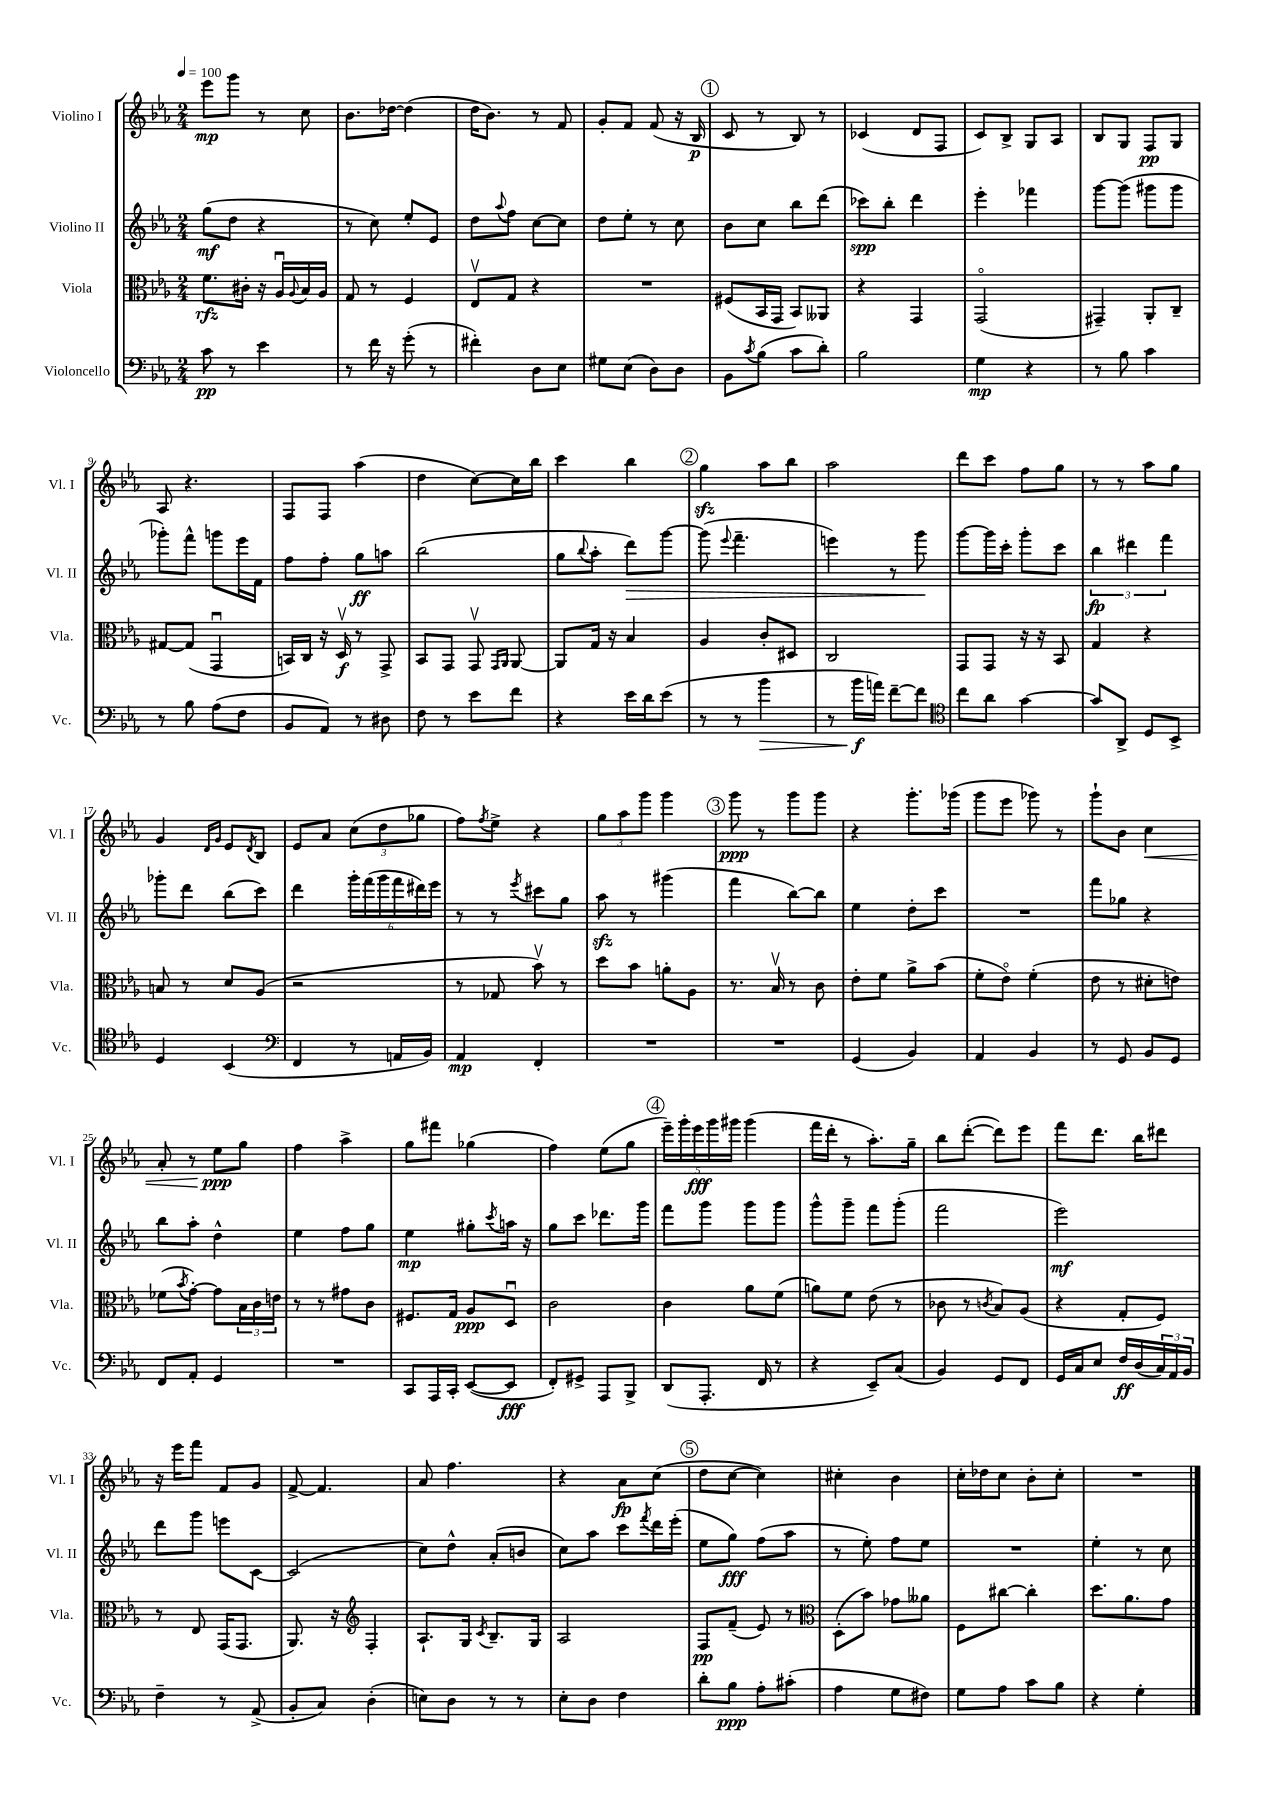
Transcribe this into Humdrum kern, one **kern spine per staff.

**kern	**dynam	**kern	**dynam	**kern	**dynam	**kern	**dynam
*part4	*part4	*part3	*part3	*part2	*part2	*part1	*part1
*staff4	*staff4	*staff3	*staff3	*staff2	*staff2	*staff1	*staff1
*I"Violoncello	*	*I"Viola	*	*I"Violino II	*	*I"Violino I	*
*I'Vc.	*	*I'Vla.	*	*I'Vl. II	*	*I'Vl. I	*
*clefF4	*	*clefC3	*	*clefG2	*	*clefG2	*
*k[b-e-a-]	*	*k[b-e-a-]	*	*k[b-e-a-]	*	*k[b-e-a-]	*
*M2/4	*	*M2/4	*	*M2/4	*	*M2/4	*
*MM100	*	*MM100	*	*MM100	*	*MM100	*
=1	=1	=1	=1	=1	=1	=1	=1
8c\	pp	8.f\L	rfz	(8gg\L	mf	8eee-\L	mp
8r	.	.	.	8dd\J	.	8ggg\J	.
.	.	16c#X'\Jk	.	.	.	.	.
4e-\	.	16r	.	4r	.	8r	.
.	.	16A-u/LL	.	.	.	.	.
.	.	8qqA-/	.	.	.	.	.
.	.	16B-/	.	.	.	8cc\	.
.	.	16A-/JJ	.	.	.	.	.
=2	=2	=2	=2	=2	=2	=2	=2
8r	.	8G/	.	8r	.	8.b-\L	.
16f\	.	8r	.	8cc\)	.	.	.
16r	.	.	.	.	.	[16dd-X\Jk	.
(8g'\	.	4F/	.	8ee-'/L	.	(4dd-\]	.
8r	.	.	.	8e-/J	.	.	.
=3	=3	=3	=3	=3	=3	=3	=3
4f#X'\)	.	8E-v/L	.	8dd\L	.	16dd\KL	.
.	.	.	.	.	.	8.b-\J)	.
.	.	.	.	8qqaa-/	.	.	.
.	.	8G/J	.	8ff\J	.	.	.
8D\L	.	4r	.	[8cc\L	.	8r	.
8E-\J	.	.	.	8cc\J]	.	8f/	.
=4	=4	=4	=4	=4	=4	=4	=4
8G#X\L	.	2r	.	8dd\L	.	8g'/L	.
(8E-\J	.	.	.	8ee-'\J	.	8f/J	.
8D\L)	.	.	.	8r	.	(8f/	.
8D\J	.	.	.	8cc\	.	16r	.
.	.	.	.	.	.	16B-/	p
!!LO:REH:place=s1:t=1
=5	=5	=5	=5	=5	=5	=5	=5
8BB-\L	.	(8F#X/L	.	8b-\L	.	8c/	.
8qc/	.	.	.	.	.	.	.
(8B-\J	.	16BB-/L	.	8cc\J	.	8r	.
.	.	16GG/JJ	.	.	.	.	.
8c\L	.	8BB-/L)	.	8bb-\L	.	8B-/)	.
8d'\J)	.	8AA--X/J	.	(8ddd\J	.	8r	.
=6	=6	=6	=6	=6	=6	=6	=6
2B-\	.	4r	.	8ccc-X\L)	spp	(4c-X/	.
.	.	.	.	8bb-'\J	.	.	.
.	.	4GG/	.	4ddd\	.	8d/L	.
.	.	.	.	.	.	8F/J	.
=7	=7	=7	=7	=7	=7	=7	=7
4G\	mp	(2GG/	.	4eee-'\	.	8c/L)	.
.	.	.	.	.	.	8B-^/J	.
4r	.	.	.	4fff-X\	.	8G/L	.
.	.	.	.	.	.	8A-/J	.
=8	=8	=8	=8	=8	=8	=8	=8
8r	.	4GG#X~/)	.	[8ggg\L	.	8B-/L	.
8B-\	.	.	.	(8ggg\J]	.	8G/J	.
4c\	.	8AA-'/L	.	8ggg#X\L	.	8F/L	pp
.	.	8C~/J	.	8ggg#\J	.	8G/J	.
!!LO:LB:g=z
=9	=9	=9	=9	=9	=9	=9	=9
8r	.	[8G#X/L	.	8ggg-X'\L)	.	8A-/	.
8B-\	.	(8G#/J]	.	8fff^^\J	.	4.r	.
(8A-\L	.	4GGu/	.	8gggn\L	.	.	.
8F\J	.	.	.	16eee-\L	.	.	.
.	.	.	.	16f\JJ	.	.	.
=10	=10	=10	=10	=10	=10	=10	=10
8BB-/L	.	16BBn/LL)	.	8ff\L	.	8F/L	.
.	.	16C/JJ	.	.	.	.	.
8AA-/J)	.	16r	.	8ff'\J	.	8F/J	.
.	.	16Dv/	f	.	.	.	.
8r	.	8r	.	8gg\L	ff	(4aa-\	.
8D#X\	.	8GG^/	.	8aan\J	.	.	.
=11	=11	=11	=11	=11	=11	=11	=11
8F\	.	8BB-/L	.	(2bb-\	.	4dd\	.
8r	.	8GG/J	.	.	.	.	.
8e-\L	.	8GGv/	.	.	.	[8cc\L)	.
.	.	16qqGG/LL	.	.	.	.	.
.	.	16qqAA-/JJ	.	.	.	.	.
8f\J	.	[8AA-/	.	.	.	16cc\L]	.
.	.	.	.	.	.	16bb-\JJ	.
=12	=12	=12	=12	=12	=12	=12	=12
4r	.	8AA-/L]	.	8gg\L	.	4ccc\	.
.	.	.	.	8qqbb-/	.	.	.
.	.	16G/Jk	.	8aa-'\J	.	.	.
.	.	16r	.	.	.	.	.
!	!	!	!	!	!LO:HP:b	!	!
16e-\LL	.	4B-/	.	8ddd\L)	>	4bb-\	.
16d\J	.	.	.	.	.	.	.
(8e-\J	.	.	.	[8ggg\J	.	.	.
!!LO:REH:place=s1:t=2
=13	=13	=13	=13	=13	=13	=13	=13
8r	.	4A-/	.	(8ggg\]	.	4ggzz\	.
.	.	.	.	8qqeee-/	.	.	.
8r	.	.	.	4.fff~\	.	.	.
!	!LO:HP:b	!	!	!	!	!	!
4b-\	>	8c'/L	.	.	.	8aa-\L	.
.	.	8D#X/J	.	.	.	8bb-\J	.
=14	=14	=14	=14	=14	=14	=14	=14
8r	.	2C/	.	4eeen\)	.	2aa-\	.
16b-\LL	f	.	.	.	.	.	.
16an\JJ)	]	.	.	.	.	.	.
[8f~\L	.	.	.	8r	.	.	.
8f\J]	.	.	.	8ggg\	.	.	.
.	.	.	.	.	]	.	.
=15	=15	=15	=15	=15	=15	=15	=15
*clefC4	*	*	*	*	*	*	*
8cc\L	.	8GG/L	.	[8ggg\L	.	8ddd\L	.
8a-\J	.	8GG/J	.	16ggg\L]	.	8ccc\J	.
.	.	.	.	16ccc'\JJ	.	.	.
[4g\	.	16r	.	8ggg'\L	.	8ff\L	.
.	.	16r	.	.	.	.	.
.	.	8BB-/	.	8ccc\J	.	8gg\J	.
=16	=16	=16	=16	=16	=16	=16	=16
8g/L]	.	4G/	.	6bb-\	fp	8r	.
8AA-^/J	.	.	.	.	.	8r	.
.	.	.	.	6ddd#X\	.	.	.
8D/L	.	4r	.	.	.	8aa-\L	.
.	.	.	.	6fff\	.	.	.
8BB-^/J	.	.	.	.	.	8gg\J	.
!!LO:LB:g=z
=17	=17	=17	=17	=17	=17	=17	=17
4D/	.	8Bn/	.	8ggg-X'\L	.	4g/	.
.	.	8r	.	8ddd\J	.	.	.
.	.	.	.	.	.	16qqd/LL	.
.	.	.	.	.	.	16qqg/JJ	.
(4BB-/	.	8d/L	.	(8bb-\L	.	8e-/L	.
.	.	.	.	.	.	8qd/	.
.	.	(8A-/J	.	8ccc\J)	.	8B-/J	.
=18	=18	=18	=18	=18	=18	=18	=18
*clefF4	*	*	*	*	*	*	*
4FF/	.	2r	.	4ddd\	.	8e-/L	.
.	.	.	.	.	.	8a-/J	.
8r	.	.	.	24ggg'\LL	.	(12cc\L	.
.	.	.	.	(24fff\	.	.	.
.	.	.	.	24ggg\	.	12dd\	.
16AAn/LL	.	.	.	24fff\	.	.	.
.	.	.	.	24ddd#X\)	.	12gg-X\J	.
16BB-/JJ)	.	.	.	.	.	.	.
.	.	.	.	24eee-\JJ	.	.	.
=19	=19	=19	=19	=19	=19	=19	=19
4AA-/	mp	8r	.	8r	.	8ff\L)	.
.	.	.	.	.	.	8qff/	.
.	.	8G-X/	.	8r	.	8ee-^\J	.
.	.	.	.	8qeee-/	.	.	.
4FF'/	.	8b-v\)	.	8ccc#X\L	.	4r	.
.	.	8r	.	8gg\J	.	.	.
=20	=20	=20	=20	=20	=20	=20	=20
2r	.	8dd\L	.	8aa-zz\	.	12gg\L	.
.	.	.	.	.	.	12aa-\	.
.	.	8b-\J	.	8r	.	.	.
.	.	.	.	.	.	12ggg\J	.
.	.	8an'\L	.	(4ggg#X\	.	4ggg\	.
.	.	8A-\J	.	.	.	.	.
!!LO:REH:place=s1:t=3
=21	=21	=21	=21	=21	=21	=21	=21
2r	.	8.r	.	4fff\	.	8ggg\	ppp
.	.	.	.	.	.	8r	.
.	.	16B-v/	.	.	.	.	.
.	.	8r	.	[8bb-\L)	.	8ggg\L	.
.	.	8c\	.	8bb-\J]	.	8ggg\J	.
=22	=22	=22	=22	=22	=22	=22	=22
(4GG/	.	8e-'\L	.	4ee-\	.	4r	.
.	.	8f\J	.	.	.	.	.
4BB-/)	.	8a-^\L	.	8dd'\L	.	8.ggg'\L	.
.	.	(8b-\J	.	8ccc\J	.	.	.
.	.	.	.	.	.	(16ggg-X\Jk	.
=23	=23	=23	=23	=23	=23	=23	=23
4AA-/	.	8f'\L	.	2r	.	8ggg\L	.
.	.	8e-\J)	.	.	.	8eee-\J	.
4BB-/	.	(4f'\	.	.	.	8ggg-X\)	.
.	.	.	.	.	.	8r	.
=24	=24	=24	=24	=24	=24	=24	=24
8r	.	8e-\	.	8fff\L	.	8ggg`\L	.
8GG/	.	8r	.	8gg-X\J	.	8b-\J	.
!	!	!	!	!	!	!	!LO:HP:b
8BB-/L	.	8d#X'\L	.	4r	.	4cc\	<
8GG/J	.	8en\J)	.	.	.	.	.
!!LO:LB:g=z
=25	=25	=25	=25	=25	=25	=25	=25
8FF/L	.	(8f-X\L	.	8bb-\L	.	8a-'/	.
.	.	8qb-/	.	.	.	.	.
8AA-'/J	.	[8g'\J)	.	8aa-'\J	.	8r	.
4GG/	.	8g\L]	.	4dd^^\	.	8ee-\L	ppp
.	.	24B-\L	.	.	.	8gg\J	[
.	.	24c\	.	.	.	.	.
.	.	24en\JJ	.	.	.	.	.
=26	=26	=26	=26	=26	=26	=26	=26
2r	.	8r	.	4ee-\	.	4ff\	.
.	.	8r	.	.	.	.	.
.	.	8g#X\L	.	8ff\L	.	4aa-^\	.
.	.	8c\J	.	8gg\J	.	.	.
=27	=27	=27	=27	=27	=27	=27	=27
8CC/L	.	8.F#X/L	.	4ee-\	mp	8gg\L	.
16AAA-/L	.	.	.	.	.	8fff#X\J	.
16CC'/JJ	.	16G/Jk	.	.	.	.	.
([8EE-/L	.	8A-/L	ppp	8gg#X'\L	.	(4gg-X\	.
.	.	.	.	8qccc/	.	.	.
8EE-/J]	fff	8Du/J	.	16aan\Jk	.	.	.
.	.	.	.	16r	.	.	.
=28	=28	=28	=28	=28	=28	=28	=28
8FF'/L)	.	2c\	.	8gg\L	.	4ff\)	.
8GG#X^/J	.	.	.	8ccc\J	.	.	.
8AAA-/L	.	.	.	8.ddd-X\L	.	(8ee-\L	.
8BBB-^/J	.	.	.	.	.	8gg\J	.
.	.	.	.	16ggg\Jk	.	.	.
!!LO:REH:place=s1:t=4
=29	=29	=29	=29	=29	=29	=29	=29
(8DD/L	.	4c\	.	8fff\L	.	20eee-~\LL)	.
.	.	.	.	.	.	20ggg'\	.
.	.	.	.	.	.	20eee-\	fff
8.AAA-'/J	.	.	.	8ggg\J	.	.	.
.	.	.	.	.	.	20ggg\	.
.	.	.	.	.	.	20ggg#X\JJ	.
.	.	8a-\L	.	8ggg\L	.	(4ggg#\	.
16FF/	.	.	.	.	.	.	.
8r	.	(8f\J	.	8ggg\J	.	.	.
=30	=30	=30	=30	=30	=30	=30	=30
4r	.	8an\L)	.	8ggg^^\L	.	16fff\LL	.
.	.	.	.	.	.	16ddd'\JJ	.
.	.	8f\J	.	8ggg~\J	.	8r	.
8EE-~/L)	.	(8e-\	.	8fff\L	.	8.aa-'\L)	.
(8C/J	.	8r	.	(8ggg'\J	.	.	.
.	.	.	.	.	.	16gg~\Jk	.
=31	=31	=31	=31	=31	=31	=31	=31
4BB-/)	.	8c-X\	.	2fff\	.	8bb-\L	.
.	.	8r	.	.	.	([8ddd'\J	.
.	.	8qcn/	.	.	.	.	.
8GG/L	.	8B-/L)	.	.	.	8ddd\L])	.
8FF/J	.	(8A-/J	.	.	.	8eee-\J	.
=32	=32	=32	=32	=32	=32	=32	=32
16GG/LL	.	4r	.	2eee-\)	mf	8fff\L	.
16C/J	.	.	.	.	.	.	.
8E-/J	.	.	.	.	.	8.ddd\J	.
16F/LL	ff	8G'/L	.	.	.	.	.
(16D/	.	.	.	.	.	16bb-\KL	.
24C/)	.	8F/J)	.	.	.	8ddd#X\J	.
24AA-/	.	.	.	.	.	.	.
24BB-/JJ	.	.	.	.	.	.	.
!!LO:LB:g=z
=33	=33	=33	=33	=33	=33	=33	=33
4F~\	.	8r	.	8ddd\L	.	16r	.
.	.	.	.	.	.	16eee-\KL	.
.	.	8E-/	.	8ggg\J	.	8fff\J	.
8r	.	(16GG/KL	.	8eeen\L	.	8f/L	.
.	.	8.GG/J	.	.	.	.	.
(8AA-^/	.	.	.	[8c\J	.	8g/J	.
=34	=34	=34	=34	=34	=34	=34	=34
8BB-'/L	.	8.AA-/)	.	(2c/]	.	[8f^/	.
8C/J)	.	.	.	.	.	4.f/]	.
.	.	16r	.	.	.	.	.
*	*	*clefG2	*	*	*	*	*
(4D'\	.	4F'/	.	.	.	.	.
=35	=35	=35	=35	=35	=35	=35	=35
8En\L)	.	8.A-`/L	.	8cc\L)	.	8a-/	.
8D\J	.	.	.	8dd^^\J	.	4.ff\	.
.	.	16G/Jk	.	.	.	.	.
.	.	8qc/	.	.	.	.	.
8r	.	8.B-~/L	.	(8a-'/L	.	.	.
8r	.	.	.	8bn/J	.	.	.
.	.	16G/Jk	.	.	.	.	.
=36	=36	=36	=36	=36	=36	=36	=36
8E-'\L	.	2A-/	.	8cc\L)	.	4r	.
8D\J	.	.	.	8aa-\J	.	.	.
4F\	.	.	.	8ccc\L	.	8a-\L	fp
.	.	.	.	8qfff/	.	.	.
.	.	.	.	16ddd\L	.	(8cc\J	.
.	.	.	.	(16eee-'\JJ	.	.	.
!!LO:REH:place=s1:t=5
=37	=37	=37	=37	=37	=37	=37	=37
8d'\L	.	8F/L	pp	8ee-\L	.	8dd\L	.
8B-\J	ppp	(8f~/J	.	8gg\J)	fff	[8cc\J	.
8A-'\L	.	8e-/)	.	(8ff\L	.	4cc\])	.
(8c#X'\J	.	8r	.	8aa-\J	.	.	.
=38	=38	=38	=38	=38	=38	=38	=38
*	*	*clefC3	*	*	*	*	*
4A-\	.	(8D'\L	.	8r	.	4cc#X'\	.
.	.	8b-\J)	.	8ee-'\)	.	.	.
8G\L	.	8g-X\L	.	8ff\L	.	4b-\	.
8F#X\J)	.	8a--X\J	.	8ee-\J	.	.	.
=39	=39	=39	=39	=39	=39	=39	=39
8G\L	.	8F\L	.	2r	.	16cc'\LL	.
.	.	.	.	.	.	16dd-X\J	.
8A-\J	.	[8cc#X\J	.	.	.	8cc\J	.
8c\L	.	4cc#'\]	.	.	.	8b-'\L	.
8B-\J	.	.	.	.	.	8cc'\J	.
=40	=40	=40	=40	=40	=40	=40	=40
4r	.	8.dd\L	.	4ee-'\	.	2r	.
.	.	8.a-\	.	.	.	.	.
4G'\	.	.	.	8r	.	.	.
.	.	8g\J	.	8cc\	.	.	.
==	==	==	==	==	==	==	==
*-	*-	*-	*-	*-	*-	*-	*-
